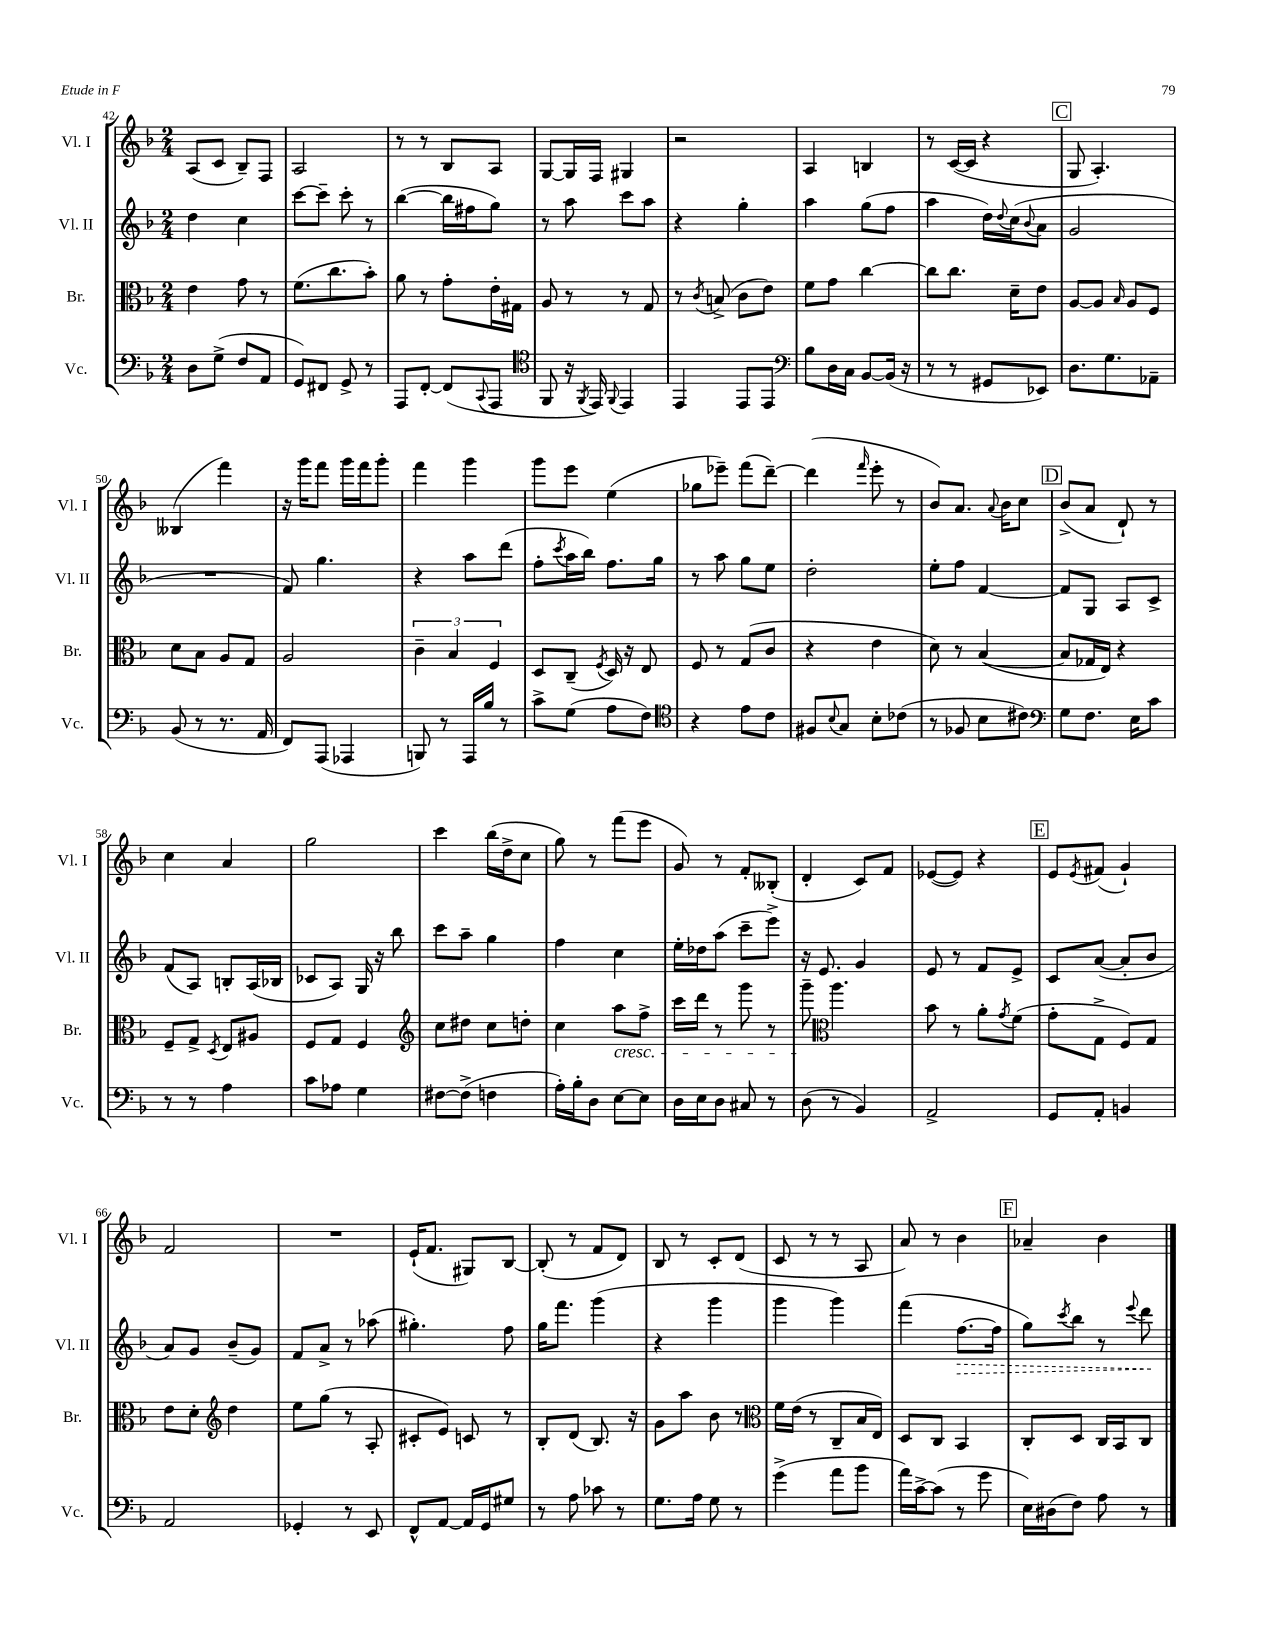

**kern	**kern	**kern	**kern
*staff4	*staff3	*staff2	*staff1
*clefF4	*clefC3	*clefG2	*clefG2
*k[b-]	*k[b-]	*k[b-]	*k[b-]
*M2/4	*M2/4	*M2/4	*M2/4
8D	4e	4dd	(8A
(8G^	.	.	8c
8F	8g	4cc	8B-~)
8AA	8r	.	8F
=	=	=	=
8GG)	(8.f	[8ccc	2A
8FF#	.	8ccc~]	.
.	8.cc	.	.
8GG^	.	8ccc'	.
8r	8b-')	8r	.
=	=	=	=
8AAA	8a	([4bb-	8r
[8FF'	8r	.	8r
(8FF]	8g'	16bb-]	8B-
.	.	16ff#	.
8qqCC	.	.	.
8AAA	16e'	8gg)	8A
.	16G#	.	.
=	=	=	=
*clefC4	*	*	*
8FF	8A	8r	[8G
16r	8r	8aa	16G]
8qFF	.	.	.
16EE)	.	.	16F
8qqFF	.	.	.
4EE	8r	8ccc	4G#
.	8G	8aa	.
=	=	=	=
4EE	8r	4r	2r
.	8qc	.	.
.	(8B^	.	.
8EE	8c	4gg'	.
8EE	8e)	.	.
=	=	=	=
*clefF4	*	*	*
8B-	8f	4aa	4A
16D	8g	.	.
16C	.	.	.
[8BB-	[4cc	(8gg	4B
(16BB-]	.	8ff	.
16r	.	.	.
=	=	=	=
8r	8cc]	4aa	8r
8r	8.cc	.	([16c
.	.	.	16c]
8GG#	.	16dd)	4r
.	.	8qqdd	.
.	16d~	(16cc	.
.	.	8qqb-	.
8EE-)	8e	8a	.
=	=	=	=
8.D	[8A	2g	8G
.	8A]	.	4.A')
8.G	.	.	.
.	16qqB-	.	.
.	8A	.	.
8AA-~	8F	.	.
=	=	=	=
(8BB-	8d	2r	(4B--
8r	8B-	.	.
8.r	8A	.	4fff)
.	8G	.	.
16AA	.	.	.
=	=	=	=
8FF)	2A	8f)	16r
.	.	.	16ggg
(8AAA	.	4.gg	8fff
4AAA-	.	.	16ggg
.	.	.	16fff
.	.	.	8ggg'
=	=	=	=
8BBB)	6c~	4r	4fff
8r	.	.	.
.	6B-	.	.
16AAA	.	8aa	4ggg
16B-	.	.	.
.	6F	.	.
8r	.	(8ddd	.
=	=	=	=
8c^	8D	8ff'	8ggg
.	.	8qccc	.
(8G	(8C~	16aa	8eee
.	.	16bb-)	.
.	8qF	.	.
8A	16D)	8.ff	(4ee
.	16r	.	.
8F)	8E	.	.
.	.	16gg	.
=	=	=	=
*clefC4	*	*	*
4r	8F	8r	8gg-
.	8r	8aa	8eee-~)
8e	(8G	8gg	(8fff
8c	8c	8ee	[8ddd~)
=	=	=	=
8F#	4r	2dd'	(4ddd]
8qqB-	.	.	.
8G	.	.	.
.	.	.	16qqfff
8B-'	4e	.	8eee'
(8c-	.	.	8r
=	=	=	=
8r	8d)	8ee'	8b-)
8F-	8r	8ff	8.a
8B-	([4B-	[4f	.
.	.	.	8qqa
.	.	.	16b-
8c#)	.	.	8cc
=	=	=	=
*clefF4	*	*	*
8G	8B-]	8f]	(8b-^
8.F	16G-	8G	8a
.	16E)	.	.
.	4r	8A	8d`)
16E	.	.	.
8c	.	8c^	8r
=	=	=	=
8r	8F~	(8f	4cc
8r	8G^	8A)	.
.	8qD	.	.
4A	8E	8B'	4a
.	8A#	(16A	.
.	.	16B-	.
=	=	=	=
8c	8F	8c-	2gg
8A-	8G	8A)	.
4G	4F	16G	.
.	.	16r	.
.	.	8bb-	.
=	=	=	=
*	*clefG2	*	*
[8F#	8cc	8ccc	4ccc
(8F#^]	8dd#	8aa~	.
4F	8cc	4gg	(16bb-
.	.	.	16dd^
.	8dd'	.	8cc
=	=	=	=
16A')	4cc	4ff	8gg)
16B-'	.	.	.
8D	.	.	8r
[8E	8aa	4cc	(8fff
8E]	8ff^	.	8eee
=	=	=	=
16D	16ccc	16ee'	8g)
16E	16ddd	16dd-	.
8D	8r	(8aa	8r
8C#	8ggg	8ccc~	8f'
8r	8r	8eee^)	(8B--'
=	=	=	=
(8D	8ggg~	16r	4d'
.	.	8.e	.
*	*clefC3	*	*
8r	4.aa	.	.
4BB-)	.	4g	8c)
.	.	.	8f
=	=	=	=
2AA^	8b-	8e	([8e-
.	8r	8r	8e-])
.	8a'	8f	4r
.	8qg	.	.
.	(8f	8e^	.
=	=	=	=
8GG	8g'	8c	8e
.	.	.	8qe
8AA'	8G^	([8a	(8f#
4BB	8F)	8a']	4g`)
.	8G	8b-	.
=	=	=	=
2AA	8e	8a)	2f
.	8d'	8g	.
*	*clefG2	*	*
.	4dd	(8b-~	.
.	.	8g)	.
=	=	=	=
4GG-'	8ee	8f	2r
.	(8gg	8a^	.
8r	8r	8r	.
8EE	8A'	(8aa-	.
=	=	=	=
8FF^^	8c#'	4.gg#')	(16e`
.	.	.	8.f
[8AA	8e)	.	.
16AA]	8c	.	8G#)
16GG	.	.	.
8G#	8r	8ff	[8B-
=	=	=	=
8r	8B-'	16gg	(8B-']
.	.	8.fff	.
8A	(8d	.	8r
8c-	8.B-)	(4ggg	8f
8r	.	.	8d)
.	16r	.	.
=	=	=	=
8.G	8g	4r	8B-
.	8aa	.	8r
16A	.	.	.
8G	8b-	4ggg	8c'
8r	8r	.	(8d
=	=	=	=
*	*clefC3	*	*
(4g^	16f	4ggg	8c
.	(16e	.	.
.	8r	.	8r
8a	8C~	4ggg)	8r
8b-	16B-	.	8A
.	16E)	.	.
=	=	=	=
16a)	8D	(4fff	8a)
[16c^	.	.	.
(8c]	8C	.	8r
8r	4BB-	[8.ff	4b-
8g	.	.	.
.	.	16ff]	.
=	=	=	=
16E)	8C'	8gg)	4a-~
(16D#	.	.	.
.	.	8qccc	.
8F)	8D	8bb-	.
8A	16C	8r	4b-
.	16BB-	.	.
.	.	8qqeee	.
8r	8C	8ddd	.
==	==	==	==
*-	*-	*-	*-
